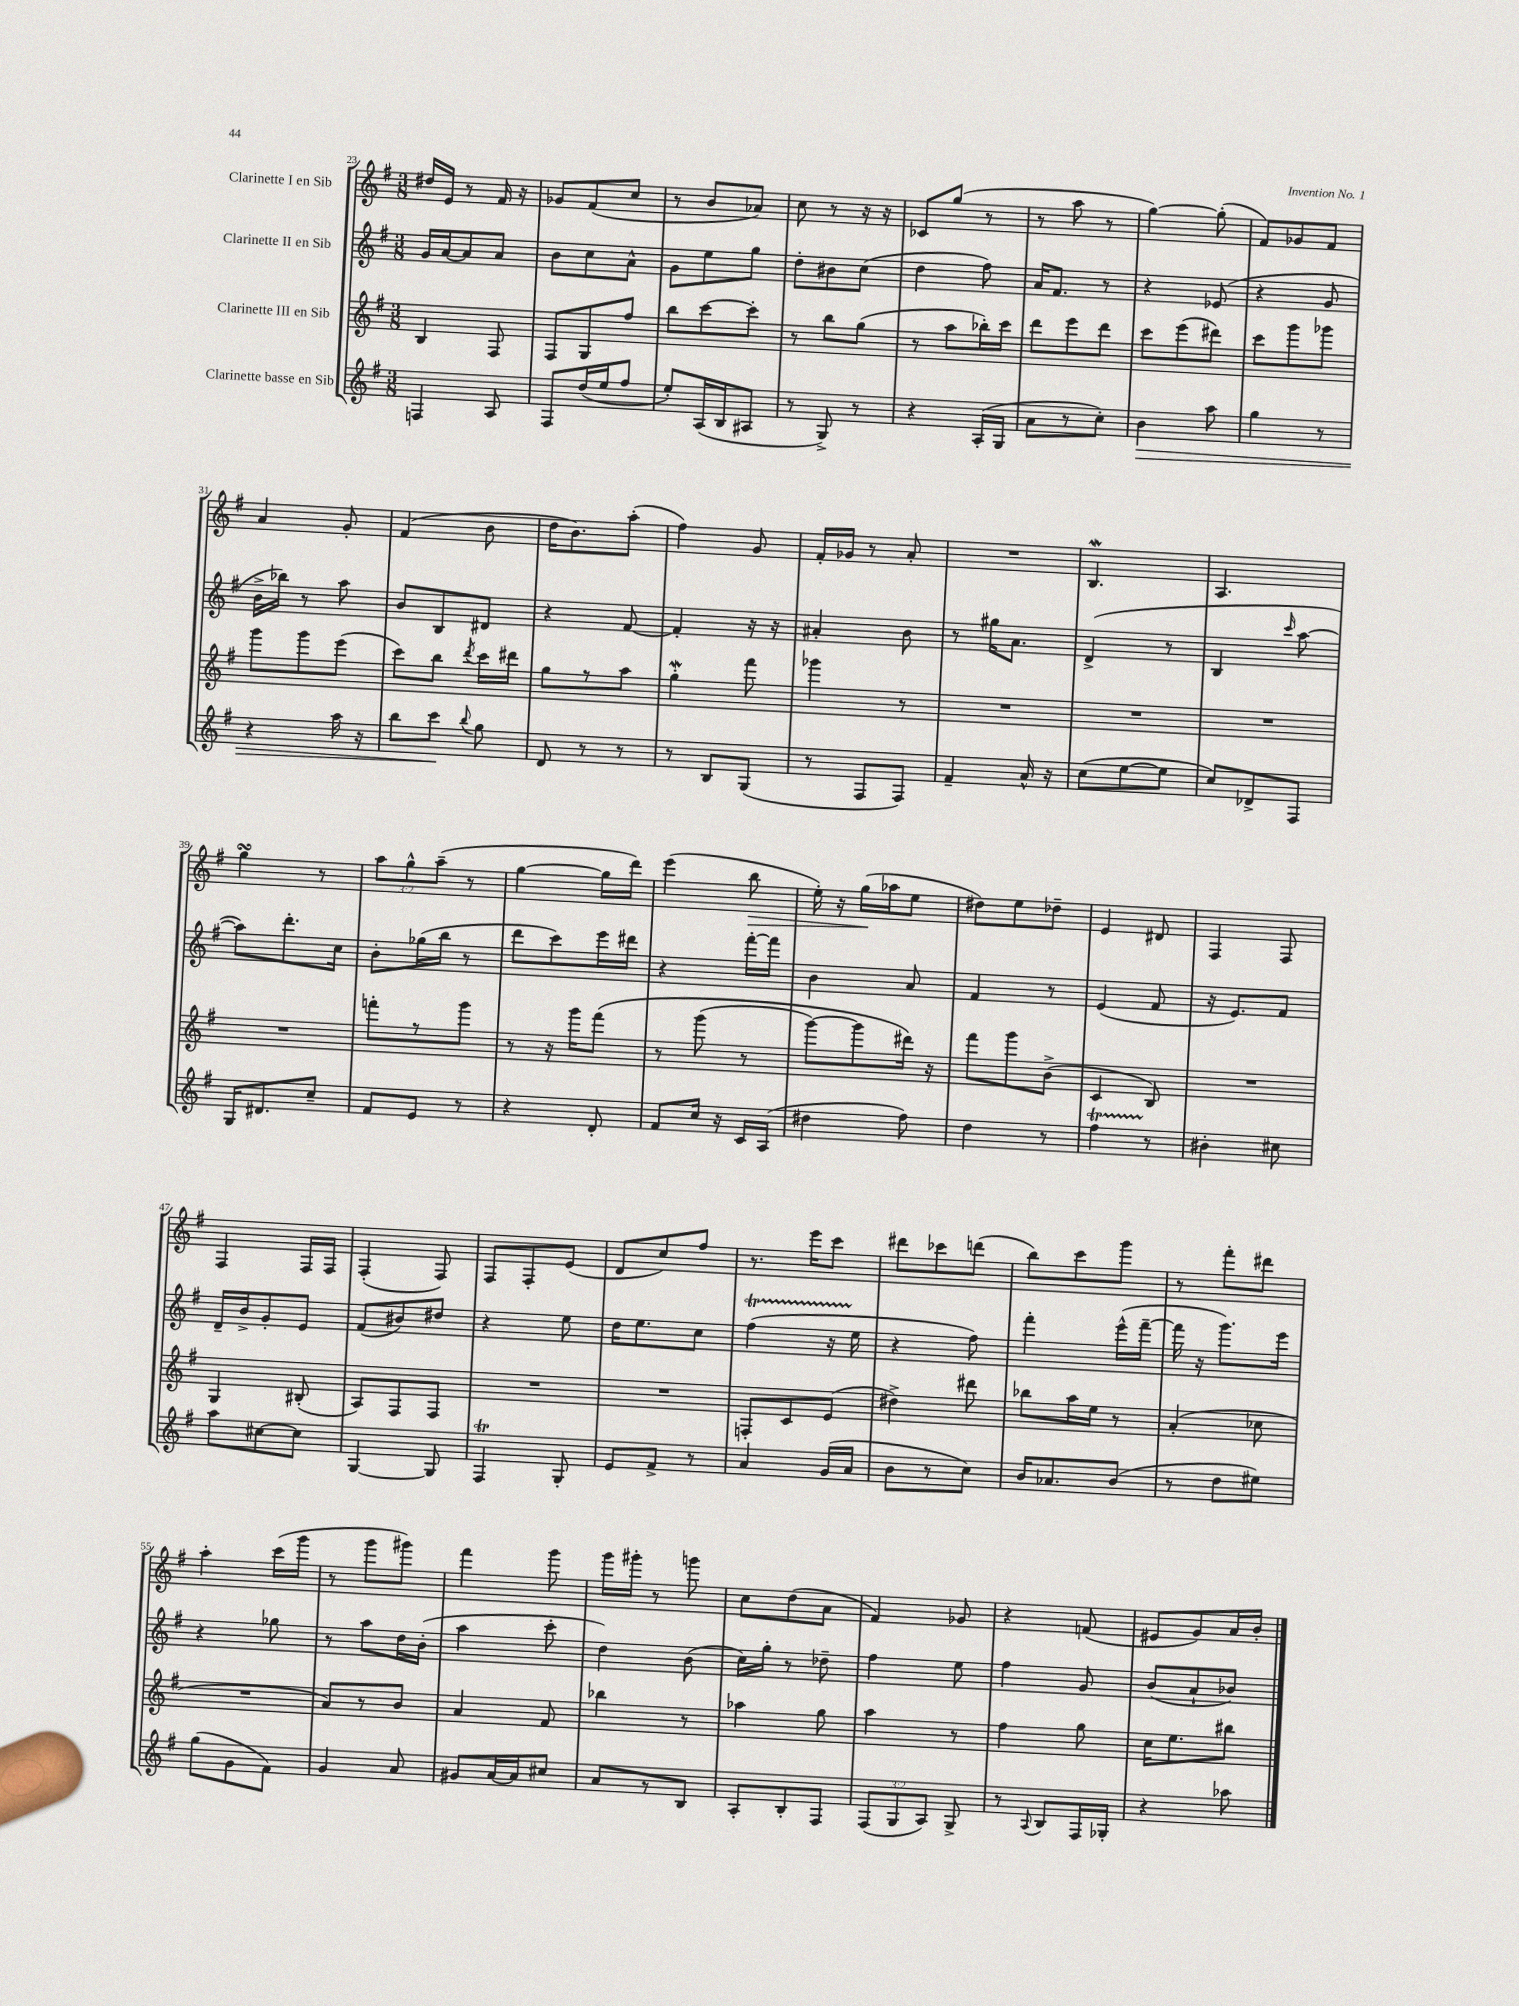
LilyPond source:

<<
\new StaffGroup <<
\new Staff = "s0" \with { instrumentName = "Clarinette I en Sib" } {
    \clef treble \key g \major \numericTimeSignature \time 3/8 \override Staff.TupletNumber.text = #tuplet-number::calc-fraction-text
    \autoBeamOff dis''16[ e'16] r8 fis'16 r16 |
    ges'8[ fis'8( c''8] |
    r8 b'8[ aes'8]) |
    c''8 r8 r16 r16 |
    ces'8[ g''8]( r8 |
    r8 a''8 r8 |
    g''4~) g''8-.( |
    fis'8[) ges'8 fis'8] |
    a'4 g'8-. |
    fis'4( b'8 |
    d''16[ b'8.) a''8]-.( |
    fis''4) g'8 |
    fis'16[-. ges'16] r8 a'8-. |
    R4. |
    b4.\mordent |
    a4. |
    g''4\turn r8 |
    \tuplet 3/2 { a''8[ g''8-^ a''8]--( } r8 |
    g''4~ g''16[ d'''16]) |
    e'''4( b''8\> |
    e''16-.) r16 g''16[\!( aes''16 e''8] |
    dis''8[) e''8 des''8]-- |
    e'4 dis'8 |
    fis4 fis8 |
    fis4 fis16[ fis16] |
    fis4-.( fis8) |
    fis8[ fis8-. e'8]( |
    d'8[ c''8) fis''8] |
    r8. e'''16[ c'''8] |
    dis'''8[ ces'''8 d'''8]( |
    b''8[) c'''8 g'''8] |
    r8 fis'''8[-. dis'''8] |
    a''4-. c'''16[( g'''16] |
    r8 g'''8[ gis'''8]) |
    fis'''4 g'''8 |
    g'''16[ gis'''16]-. r8 g'''8 |
    c''8[ d''8( a'8] |
    fis'4) ges'8 |
    r4 f'8( |
    eis'8[ g'8) a'16 b'16]-. \bar "|." |
}
\new Staff = "s1" \with { instrumentName = "Clarinette II en Sib" } {
    \clef treble \key g \major \numericTimeSignature \time 3/8
    \autoBeamOff g'16[ a'16~ a'8 a'8] |
    b'8[ c''8 a'8]-^ |
    g'8[ e''8 g''8] |
    d''8[-. bis'8 c''8]( |
    d''4 fis''8) |
    a'16[ fis'8.] r8 |
    r4 ees'8( |
    r4 g'8 |
    b'16[-> bes''16]) r8 a''8 |
    b'8[ b8 dis'8] |
    r4 fis'8~ |
    fis'4-. r16 r16 |
    ais'4-. b'8 |
    r8 gis''16[ a'8.] |
    d'4->( r8 |
    b4 \grace { c'''16 } a''8~ |
    a''8[) d'''8.-. c''16] |
    b'8[-. ges''16( b''16] r8 |
    d'''8[ c'''8) e'''16 dis'''16] |
    r4 fis'''16[~-. fis'''16] |
    b'4 a'8 |
    fis'4 r8 |
    e'4( fis'8 |
    r16 e'8.[) fis'8] |
    d'16[-- b'16-> g'8-. e'8] |
    fis'8[( bis'8) dis''8] |
    r4 e''8 |
    d''16[ e''8. c''8] |
    fis''4\startTrillSpan( r16 e''16\stopTrillSpan |
    r4 fis''8) |
    fis'''4-. e'''16[-^( fis'''16]~-- |
    fis'''16 r16 g'''8.[) e'''16] |
    r4 ges''8 |
    r8 a''8[ d''16 b'16]-.( |
    a''4 c'''8-. |
    d''4) b'8( |
    c''16[) g''16]-. r8 des''8-- |
    fis''4 e''8 |
    fis''4 g'8 |
    b'8[( a'8-! bes'8]) \bar "|." |
}
\new Staff = "s2" \with { instrumentName = "Clarinette III en Sib" } {
    \clef treble \key g \major \numericTimeSignature \time 3/8
    \autoBeamOff b4 fis8 |
    fis8[ g8 fis''8] |
    b''8[ c'''8~ c'''8]-. |
    r8 b''8[ g''8]( |
    r8 a''8[ bes''16-.) c'''16] |
    d'''8[ e'''8 d'''8] |
    c'''8[ e'''8( dis'''8]) |
    c'''8[ g'''8 ges'''8] |
    g'''8[ g'''8 e'''8]( |
    c'''8[) b''8] \acciaccatura { d'''8 } c'''16[ dis'''16] |
    g''8[ r8 a''8] |
    g''4-.\mordent fis'''8 |
    ges'''4 r8 |
    R4. |
    R4. |
    R4. |
    R4. |
    f'''8[-. r8 g'''8] |
    r8 r16 g'''16[ fis'''8]\( |
    r8 g'''8( r8 |
    g'''8[~) g'''8 dis'''16]\) r16 |
    fis'''8[ g'''8 b'8]->( |
    c'4 b8) |
    R4. |
    g4 bis8-.( |
    a8[) fis8 fis8] |
    R4. |
    R4. |
    f8[-. c'8 e'8]( |
    dis''4->) dis'''8 |
    bes''8[ a''16 e''16] r8 |
    a'4-.( ces''8 |
    R4. |
    a'8[) r8 b'8] |
    a'4 fis'8 |
    bes''4 r8 |
    aes''4 g''8 |
    a''4 r8 |
    fis''4 g''8 |
    c''16[ e''8. bis''8] \bar "|." |
}
\new Staff = "s3" \with { instrumentName = "Clarinette basse en Sib" } {
    \clef treble \key g \major \numericTimeSignature \time 3/8 \override Staff.TupletNumber.text = #tuplet-number::calc-fraction-text
    \autoBeamOff f4 a8 |
    fis8[ d''16( e''16 fis''8] |
    e''8[-.) a16( b16 ais8] |
    r8 g8->) r8 |
    r4 a16[-.( g16] |
    a'8[ r8 c''8]-.) |
    b'4\> a''8 |
    g''4 r8 |
    r4 a''16 r16 |
    b''8[ c'''8]\! \appoggiatura { b''8 } g''8 |
    d'8 r8 r8 |
    r8 b8[ g8]( |
    r8 fis8[ fis8]) |
    fis'4-- a'16-^ r16 |
    c''8[( e''8~ e''8] |
    c''8[) des'8-> fis8] |
    g16[ dis'8. c''8]-- |
    fis'8[ e'8] r8 |
    r4 d'8-. |
    fis'8[ c''16] r16 c'16[ a16]( |
    dis''4 fis''8) |
    d''4 r8 |
    fis''4\startTrillSpan r8\stopTrillSpan |
    bis'4-. cis''8 |
    a''8[ cis''8~ cis''8] |
    g4~ g8 |
    fis4\trill g8-. |
    e'8[ fis'8]-> r8 |
    a'4 g'16[( a'16] |
    b'8[ r8 c''8]) |
    b'16[ aes'8. b'8]( |
    r8 d''8[ eis''8]) |
    g''8[( g'8 fis'8]) |
    g'4 a'8 |
    gis'8[ a'16~ a'16 cis''8] |
    a'8[ r8 b8] |
    a8[-. b8-. fis8] |
    \tuplet 3/2 { fis8[( g8 a8]) } g8-> |
    r8 \appoggiatura { a8 } b8[ fis16 ges16]-. |
    r4 aes''8 \bar "|." |
}
>>
>>
\layout { \context { \Score currentBarNumber = #23 } }
